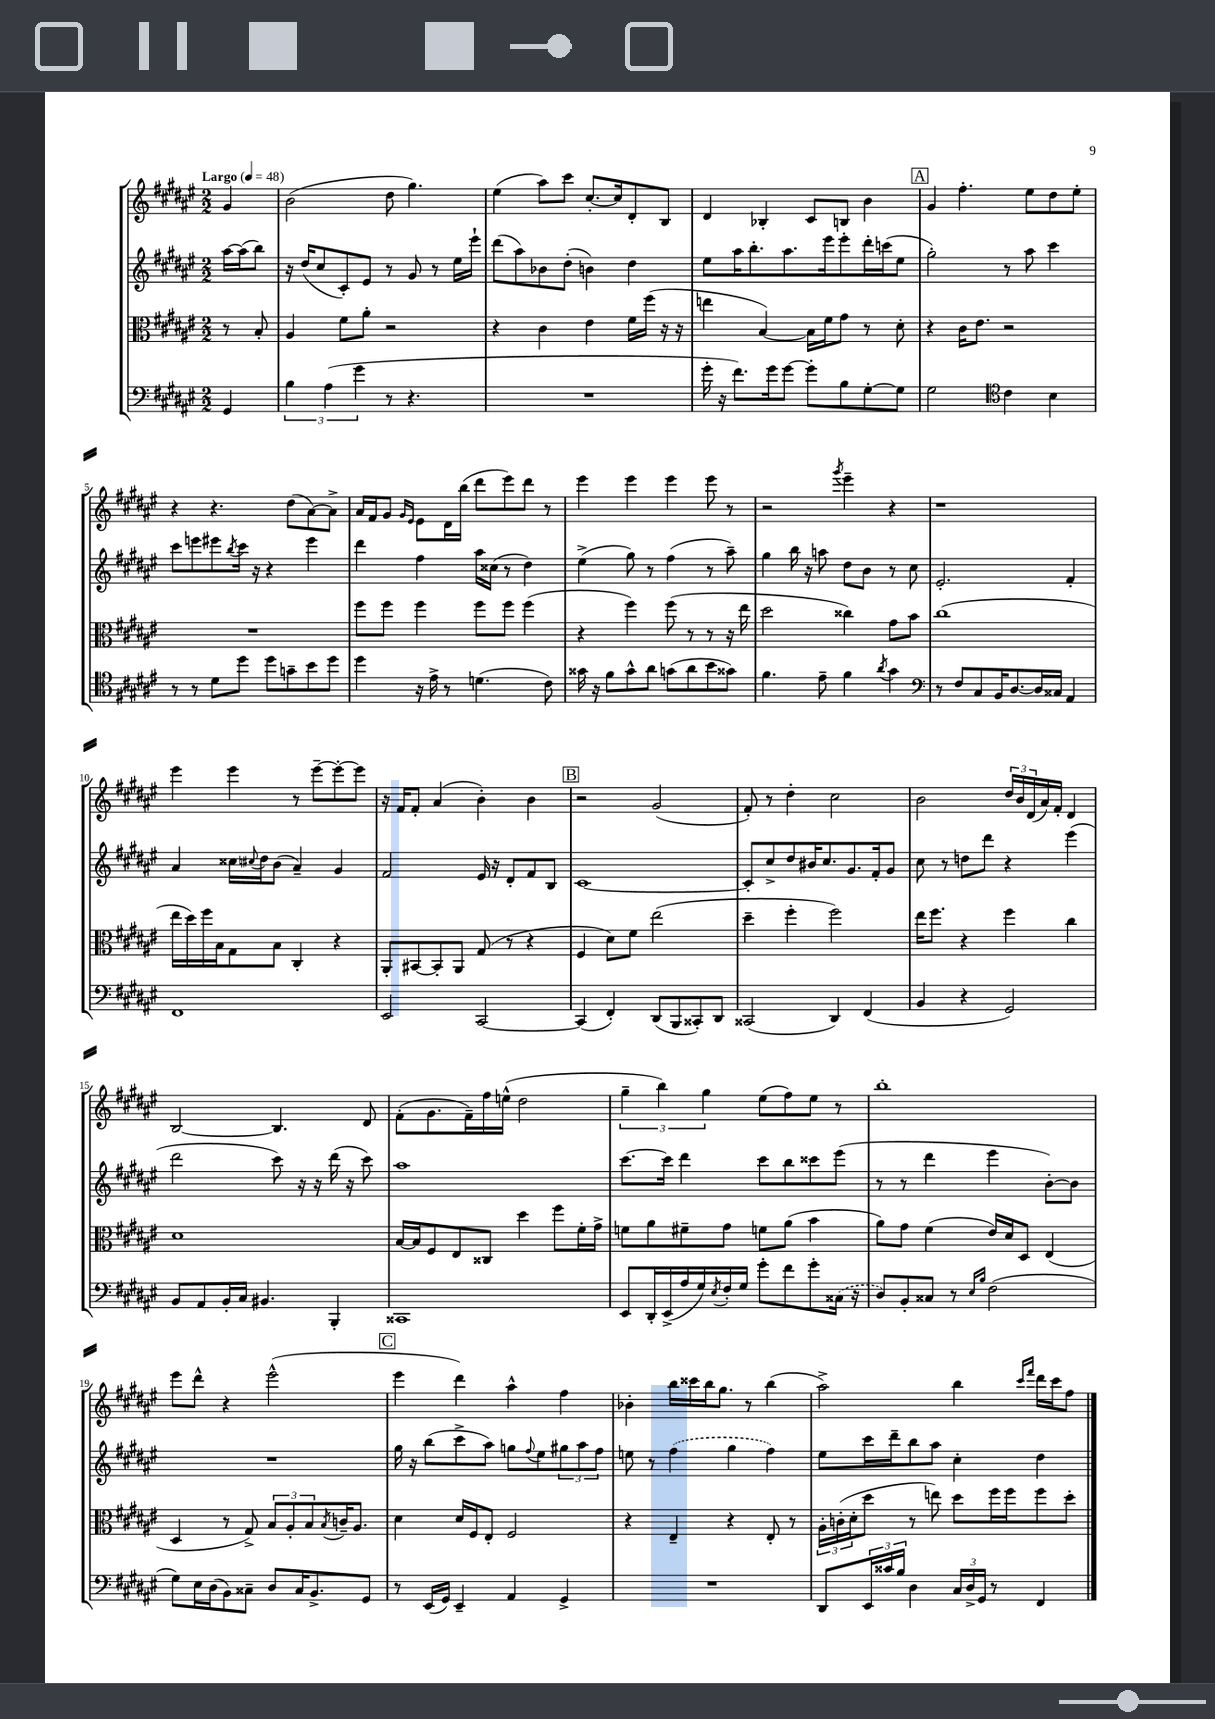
<<
\new StaffGroup <<
\new Staff = "s0" {
    \clef treble \key fis \major \numericTimeSignature \time 2/2 \partial 4 \tempo "Largo" 4 = 48
    gis'4 |
    b'2( dis''8 gis''4.) |
    eis''4( ais''8) cis'''8 cis''8.~-. cis''16 dis'8-. b8 |
    dis'4 bes4-. cis'8 b8 b'4 |
    \mark \markup { \box "A" } gis'4 fis''4.-. eis''8 dis''8 eis''8-. |
    r4 r4. dis''8( ais'8~) ais'8-> |
    ais'16 fis'16 gis'8 \grace { gis'16 eis'16 } eis'8 dis'16 b''16( dis'''8 eis'''8) dis'''8 r8 |
    eis'''4 eis'''4 eis'''4 eis'''8 r8 |
    r2 \acciaccatura { gis'''8 } eis'''4-- r4 |
    r1 |
    eis'''4 eis'''4 r8 eis'''8~-- eis'''8~-. eis'''8 |
    r16 fis'16 fis'8-. ais'4( b'4-.) b'4 |
    \mark \markup { \box "B" } r2 gis'2( |
    fis'8-.) r8 dis''4-. cis''2 |
    b'2 \tuplet 3/2 { dis''16 b'16 dis'16( } ais'16) fis'16-. dis'4 |
    b2~ b4. dis'8 |
    fis'8-.( gis'8. fis'16--) fis''16 e''16-^( dis''2 |
    \tuplet 3/2 { gis''4-- b''4) gis''4 } eis''8( fis''8) eis''8 r8 |
    b''1-. |
    eis'''8 dis'''8-^ r4 eis'''2-^( |
    \mark \markup { \box "C" } eis'''4 dis'''4) ais''4-^ fis''4 |
    bes'4-. b''16 cisis'''16 b''16 gis''8. r8 b''4( |
    ais''2->) b''4 \grace { cis'''16 fis'''16 } dis'''16 cis'''16 fis''8 \bar "|." |
}
\new Staff = "s1" {
    \clef treble \key fis \major \numericTimeSignature \time 2/2 \partial 4
    ais''16~ ais''16( b''8) |
    r16 dis''16( cis''8 cis'8-.) eis'8 r8 gis'8 r8 eis''16 eis'''16-! |
    dis'''8( ais''8) bes'8 dis''8-.( b'4) dis''4 |
    eis''8 ais''16 b''8.-. ais''8. eis'''16 eis'''8-. dis'''16-. c'''16( eis''8 |
    \mark \markup { \box "A" } gis''2-.) r8 ais''8 cis'''4 |
    cis'''8 e'''8 eis'''8 \acciaccatura { b''8 } cis'''16 r16 r4 eis'''4 |
    dis'''4 fis''4 ais''16 cisis''16( r8 dis''4) |
    eis''4->( gis''8) r8 fis''4( r8 ais''8--) |
    gis''4 b''16 r16 a''8 dis''8 b'8 r8 cis''8 |
    eis'2.-. fis'4-. |
    ais'4 cisis''16 \appoggiatura { cis''8 } dis''16 b'8( ais'4--) gis'4 |
    fis'2 eis'16 r16 dis'8-. fis'8 b8 |
    \mark \markup { \box "B" } cis'1~ |
    cis'8-. cis''8-> dis''8 bis'16 cis''8. gis'8. fis'16-. gis'8 |
    cis''8 r8 d''8 dis'''8 r4 eis'''4( |
    dis'''2 cis'''8) r16 r16 dis'''16( r16 cis'''8) |
    ais''1 |
    cis'''8.~ cis'''16 dis'''4 cis'''8 b''8 cisis'''8 eis'''8( |
    r8 r8 dis'''4 eis'''4 b'8~-.) b'8 |
    R1 |
    \mark \markup { \box "C" } gis''16 r16 b''8( cis'''8-> ais''8) g''8 \appoggiatura { fis''8 } eis''8 \tuplet 3/2 { gis''8 ais''8 fis''8 } |
    e''8 r8 \once \slurDashed fis''4( gis''4 fis''4) |
    eis''8 cis'''16 dis'''16-- b''8 ais''8 cis''4-. dis''4 \bar "|." |
}
\new Staff = "s2" {
    \clef alto \key fis \major \numericTimeSignature \time 2/2 \partial 4
    r8 b8-. |
    ais4 fis'8 ais'8-. r2 |
    r4 cis'4 eis'4 fis'16 fis''16( r16 r16 |
    e''4 b4~) b16 fis'16 gis'8 r8 dis'8-. |
    \mark \markup { \box "A" } r4 cis'16 eis'8. r2 |
    R1 |
    fis''8 fis''8 fis''4 fis''8 fis''8 fis''4( |
    r4 fis''4) fis''8( r8 r8 r16 eis''16 |
    dis''2 cisis''4) gis'8 b'8 |
    cis''1( |
    eis''16 dis''16) fis''16 b16 gis8 b8 cis4-. r4 |
    ais,8-. bis,8~ bis,8-. ais,8 gis8( r8 r4 |
    \mark \markup { \box "B" } fis4 dis'8) fis'8 eis''2( |
    dis''4-- fis''4-. fis''2) |
    eis''16 fis''8. r4 fis''4 cis''4 |
    dis'1 |
    b16~ b16 fis8 eis8 cisis8 dis''4 fis''8 fis'16-. gis'16-> |
    f'8 ais'8 fis'8-- gis'8 f'8 ais'8( b'4 |
    ais'8) gis'8 fis'4( eis'16) dis'16 dis8 eis4( |
    dis4 r8 gis8->) \tuplet 3/2 { b8 ais8-. b8 } \acciaccatura { b8 } c'16-- ais8. |
    \mark \markup { \box "C" } dis'4 dis'16 fis16 eis8-. fis2 |
    r4 eis4-- r4 eis8-. r8 |
    \tuplet 3/2 { ais16-. c'16-.( dis'16-. } dis''8 r8 e''8) dis''8 fis''16 fis''16 fis''8 dis''8-. \bar "|." |
}
\new Staff = "s3" {
    \clef bass \key fis \major \numericTimeSignature \time 2/2 \partial 4
    gis,4 |
    \tuplet 3/2 { b4 ais4( gis'4 } r8 r4. |
    R1 |
    gis'16-. r16 fis'8.) gis'16 gis'8~ gis'8-. b8 gis8~-. gis8 |
    \mark \markup { \box "A" } gis2 \clef tenor cis'4 b4 |
    r8 r8 dis'8 dis''8 dis''8 g'8-- b'8 dis''8 |
    dis''4 r16 eis'16-> r8 d'4.( cis'8) |
    gisis'16 r16 fis'8 gisis'8-^ ais'8 g'8( ais'8 b'8 gisis'8) |
    fis'4. eis'8-- fis'4 \acciaccatura { ais'8 } gis'4 |
    \clef bass r8 fis8 cis8 b,16 dis8.~ dis16 cisis16 ais,4 |
    fis,1 |
    eis,2 cis,2~ |
    \mark \markup { \box "B" } cis,4( fis,4-.) dis,8( b,,8 cisis,8-.) dis,8 |
    cisis,2( dis,4) fis,4( |
    b,4 r4 gis,2) |
    b,8 ais,8 b,16-. cis16 bis,4. b,,4-. |
    cisis,1 |
    eis,8 dis,16-. eis,16->( ais16 gis16) \acciaccatura { eis8 } fis16-. gis16 gis'8-. fis'8 gis'8-. \once \slurDashed cisis16( r16 |
    dis8) b,8-. cisis8 r8 \grace { eis16 b16 } fis2( |
    gis8) eis16 dis16( b,8) cisis8-- dis8 cisis16 b,8.-> gis,8 |
    \mark \markup { \box "C" } r8 eis,16( gis,16) eis,4-- ais,4 gis,4-> |
    R1 |
    dis,8 \tuplet 3/2 { eis,16 cisis'16 b16 } dis4 \tuplet 3/2 { cis16 dis16-> gis,16 } r8 fis,4 \bar "|." |
}
>>
>>
